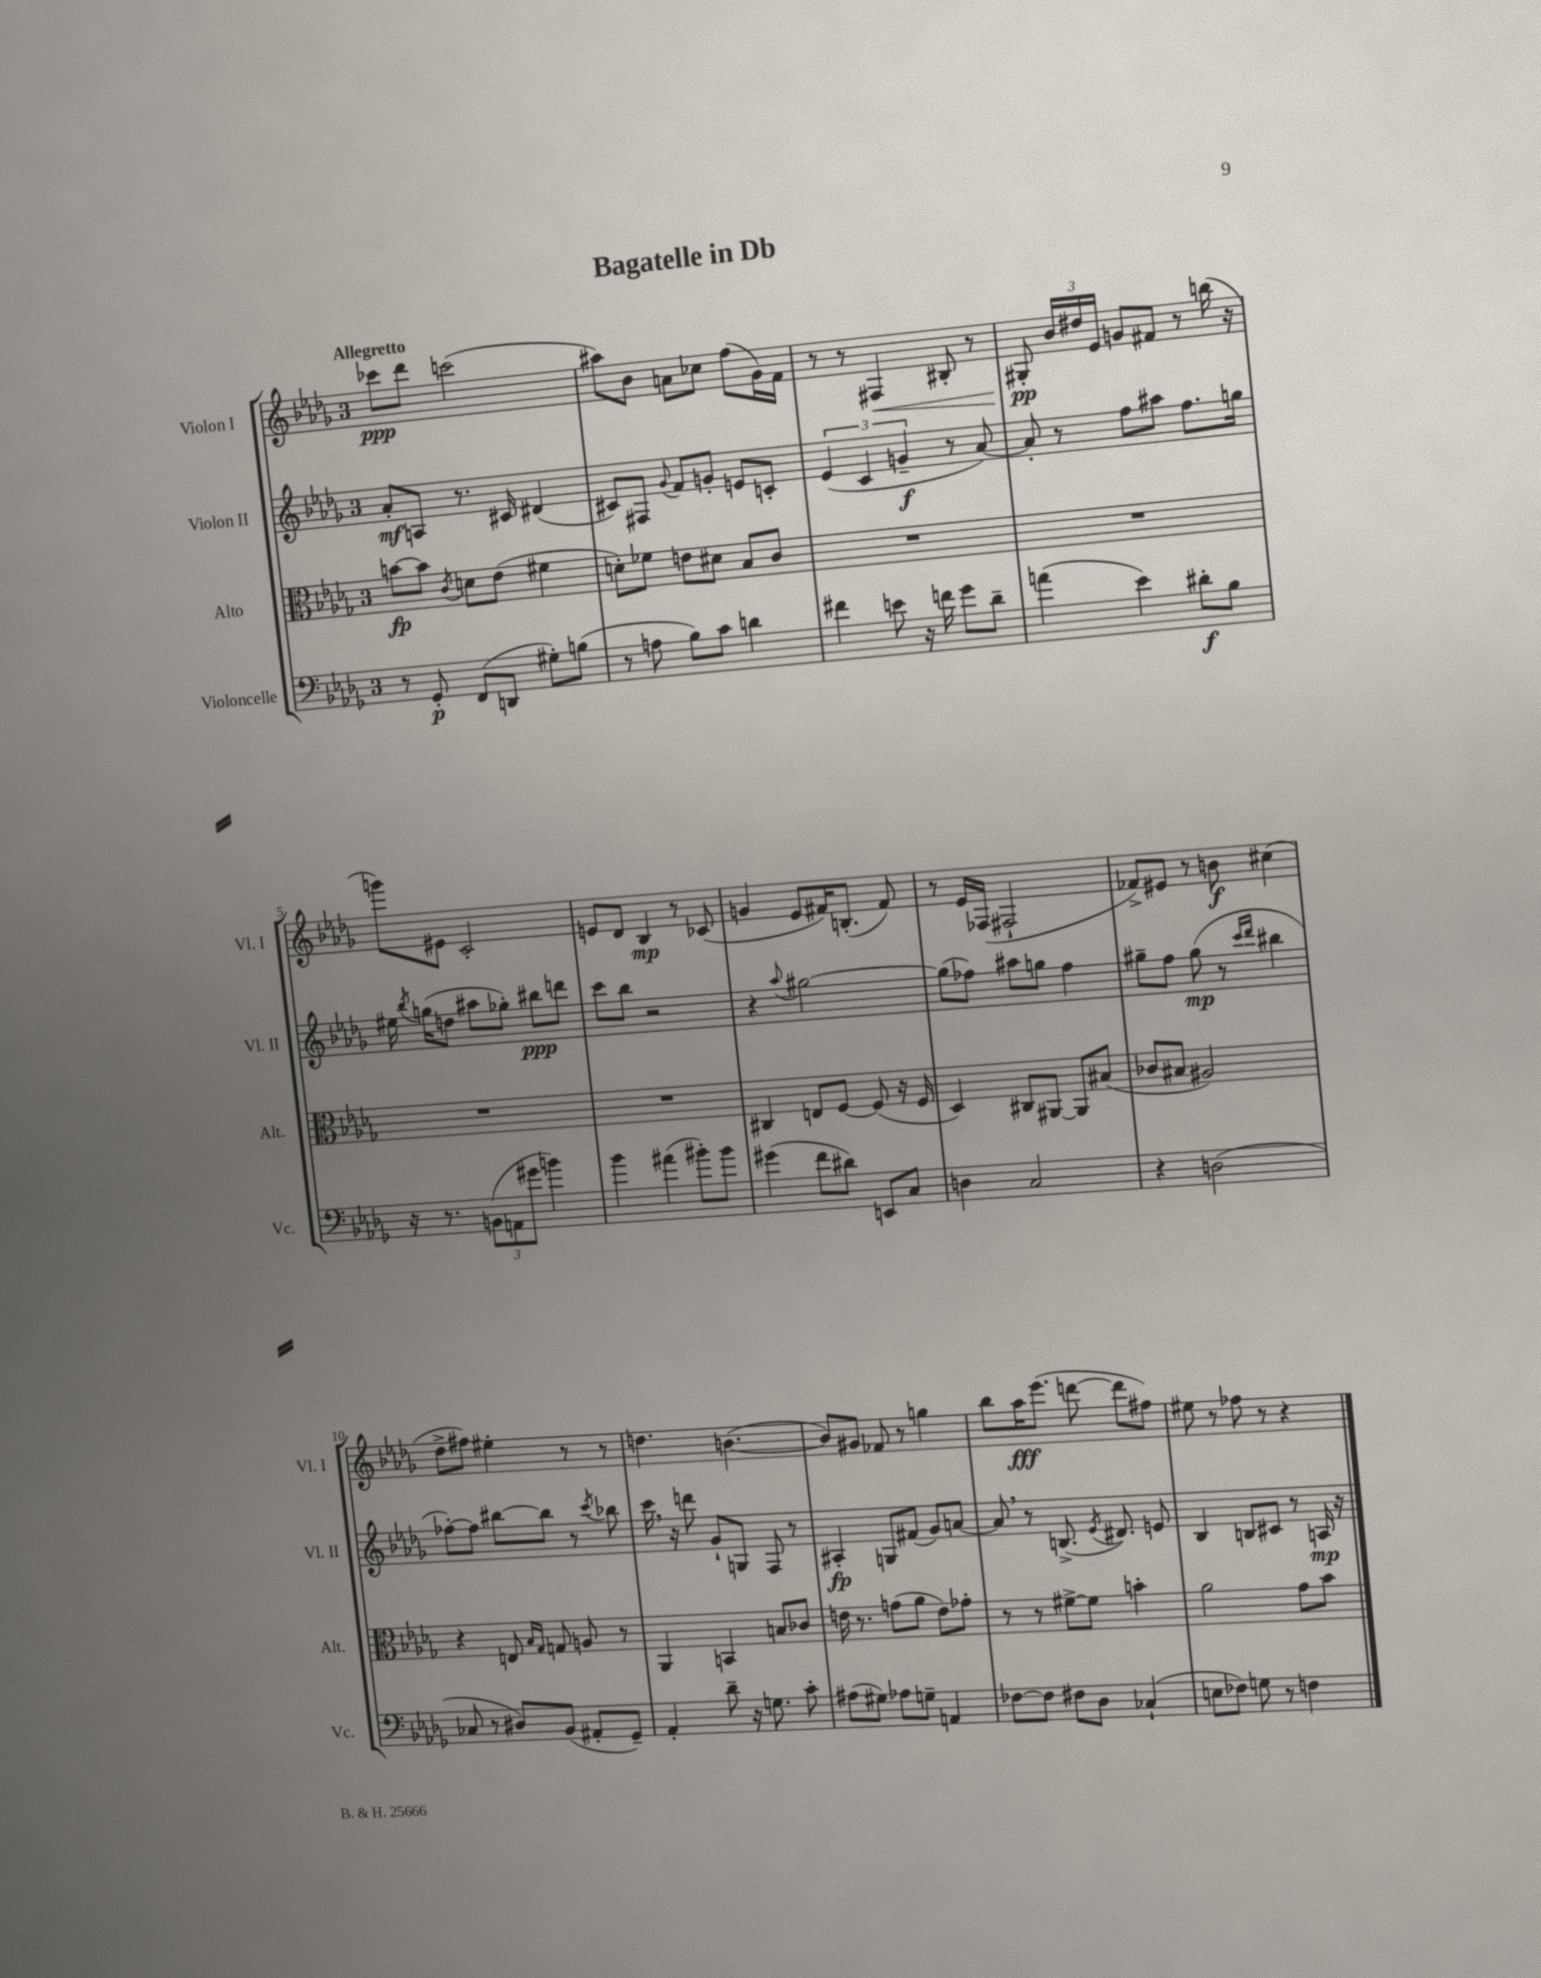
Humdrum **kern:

**kern	**dynam	**kern	**dynam	**kern	**dynam	**kern	**dynam
*part4	*part4	*part3	*part3	*part2	*part2	*part1	*part1
*staff4	*staff4	*staff3	*staff3	*staff2	*staff2	*staff1	*staff1
*I"Violoncelle	*	*I"Alto	*	*I"Violon II	*	*I"Violon I	*
*I'Vc.	*	*I'Alt.	*	*I'Vl. II	*	*I'Vl. I	*
*clefF4	*	*clefC3	*	*clefG2	*	*clefG2	*
*k[b-e-a-d-g-]	*	*k[b-e-a-d-g-]	*	*k[b-e-a-d-g-]	*	*k[b-e-a-d-g-]	*
*M3/4	*	*M3/4	*	*M3/4	*	*M3/4	*
=1	=1	=1	=1	=1	=1	=1	=1
!	!	!	!	!	!	!LO:TX:a:B:t=Allegretto	!
8r	.	[8bn\L	fp	8a-'/L	mf	8ccc-X\L	ppp
8GG-'/	p	8b\J]	.	8An/J	.	8ddd-\J	.
.	.	8qc/	.	.	.	.	.
(8FF/L	.	8dn\L	.	8.r	.	(2cccn\	.
8DDn/J	.	(8e-\J	.	.	.	.	.
.	.	.	.	16c#X/	.	.	.
8G#X'\L)	.	4f#X\	.	(4d#X/	.	.	.
(8Bn\J	.	.	.	.	.	.	.
=2	=2	=2	=2	=2	=2	=2	=2
8r	.	8dn'\L)	.	8c#X/L)	.	8aa#X\L)	.
8An\	.	8f-X\J	.	8F#X/J	.	8b-\J	.
.	.	.	.	8qqg-/	.	.	.
8B-\L)	.	8en\L	.	8f/L	.	8an\L	.
8c\J	.	8d#X\J	.	8gn'/J	.	8cc-X\J	.
4dn\	.	8B-/L	.	8en/L	.	(8ff\L	.
.	.	8c/J	.	8cn'/J	.	16g-\L)	.
.	.	.	.	.	.	16f\JJ	.
=3	=3	=3	=3	=3	=3	=3	=3
4f#X\	.	2.r	.	(6e-/	.	8r	.
.	.	.	.	.	.	8r	.
.	.	.	.	6c/	.	.	.
!	!	!	!	!	!	!	!LO:HP:b
8en\	.	.	.	.	.	4F#X/	<
.	.	.	.	6gn~/	f	.	.
16r	.	.	.	.	.	.	.
16fn\	.	.	.	.	.	.	.
8g-\L	.	.	.	8r	.	8B#X'/	.
8d-~\J	.	.	.	[8a-/)	.	8r	.
=4	=4	=4	=4	=4	=4	=4	=4
(4an\	.	2.r	.	8a-'/]	.	8G#X'/	pp
.	.	.	.	8r	.	24b-/LL	[
.	.	.	.	.	.	24dd#X/	.
.	.	.	.	.	.	24e-/JJ	.
4e-\)	.	.	.	8ff\L	.	8gn/L	.
.	.	.	.	8aa#X\J	.	8f#X/J	.
8d#X'\L	f	.	.	8.ff\L	.	8r	.
8B-\J	.	.	.	.	.	(16bbn\	.
.	.	.	.	16ggn\Jk	.	16r	.
!!LO:LB:g=z
=5	=5	=5	=5	=5	=5	=5	=5
16r	.	2.r	.	16ee#X\	.	8gggn\L)	.
.	.	.	.	8qbb-/	.	.	.
8.r	.	.	.	(16ggn\KL	.	.	.
.	.	.	.	8ddn\J	.	8e#X\J	.
(12BBn\L	.	.	.	8aa#X\L	.	2c'/	.
12AAn\	.	.	.	.	.	.	.
.	.	.	.	8gg-X'\J)	.	.	.
12g#X\J	.	.	.	.	.	.	.
4bn\)	.	.	.	8bb#X\L	ppp	.	.
.	.	.	.	8dddn\J	.	.	.
=6	=6	=6	=6	=6	=6	=6	=6
4b-\	.	2.r	.	8ccc\L	.	8en/L	.
.	.	.	.	8bb-\J	.	8d-/J	.
(4a#X\	.	.	.	2r	.	4B-/	mp
8b#X'\L)	.	.	.	.	.	8r	.
8b#\J	.	.	.	.	.	(8c-X/	.
=7	=7	=7	=7	=7	=7	=7	=7
(4g#X\	.	4C#X/	.	4r	.	4gn/	.
.	.	.	.	8qqaa-/	.	.	.
8f\L	.	8En/L	.	[2gg#X\	.	8e-/L	.
8d#X\J)	.	[8F/J	.	.	.	16f#X/K)	.
.	.	.	.	.	.	(8.Bn'/J	.
8EEn/L	.	(8F/]	.	.	.	.	.
8C/J	.	16r	.	.	.	8f#/)	.
.	.	16F/	.	.	.	.	.
=8	=8	=8	=8	=8	=8	=8	=8
4Dn\	.	4D-/)	.	(8gg#\L]	.	8r	.
.	.	.	.	8ff-X\J)	.	16e-/LL	.
.	.	.	.	.	.	(16F-X/JJ	.
2C/	.	8C#X/L	.	8aa#X\L	.	2F#X`/	.
.	.	[8AA#X/J	.	8ggn\J	.	.	.
.	.	8AA#/L]	.	4ff-\	.	.	.
.	.	(8B#X/J	.	.	.	.	.
=9	=9	=9	=9	=9	=9	=9	=9
4r	.	8c-X/L	.	8gg#X~\L	.	8f-X^/L)	.
.	.	8B#X/J	.	8ff\J	.	8e#X/J	.
(2Dn\	.	2A#X/)	.	(8gg#\	mp	8r	.
.	.	.	.	8r	.	8bn\	f
.	.	.	.	16qqccc/LL	.	.	.
.	.	.	.	16qqddd-/JJ	.	.	.
.	.	.	.	4bb#X\	.	(4cc#X\	.
!!LO:LB:g=z
=10	=10	=10	=10	=10	=10	=10	=10
8C-X/	.	4r	.	[8ff-X'\L)	.	8dd-^\L	.
8r	.	.	.	8ff-\J]	.	8ff#X\J)	.
8D#X/L)	.	8En/	.	[8bb#X\L	.	4ee#X'\	.
.	.	16qqB-/LL	.	.	.	.	.
.	.	16qqG-/JJ	.	.	.	.	.
(8BB-/J	.	8Gn/	.	8bb#\J]	.	.	.
8AA#X'/L	.	8An/	.	8r	.	8r	.
.	.	.	.	8qccc/	.	.	.
8GG-~/J)	.	8r	.	8bb-X\	.	8r	.
=11	=11	=11	=11	=11	=11	=11	=11
4AA-'/	.	4AA-/	.	16ccc,\	.	4.ddn\	.
.	.	.	.	16r	.	.	.
.	.	.	.	8dddn\	.	.	.
8d-~\	.	4BBn/	.	8g-`/L	.	.	.
16r	.	.	.	8Gn/J	.	([4.bn\	.
8.Gn\	.	.	.	.	.	.	.
.	.	8Bn/L	.	8F/	.	.	.
8c'\	.	8c-X/J	.	8r	.	.	.
=12	=12	=12	=12	=12	=12	=12	=12
(8A#X\L	.	16en\	.	4A#X'/	fp	8b/L])	.
.	.	8.r	.	.	.	.	.
8G#X\J)	.	.	.	.	.	8g#X/J	.
8A-X\L	.	(8gn\L	.	8Gn/L	.	8f-X/	.
8Gn~\J	.	8a-\J	.	(8f#X/J	.	8r	.
4AAn/	.	8e\L)	.	8g-/L)	.	4ggn\	.
.	.	8g-X'\J	.	[8an/J	.	.	.
=13	=13	=13	=13	=13	=13	=13	=13
[8F-X\L	.	8r	.	8a,/]	.	8bb-\L	.
8F-\J]	.	8r	.	8r	.	16aa-\K	fff
.	.	.	.	.	.	(8.eee-\J	.
8F#X\L	.	[8f#X^\L	.	(8.Bn^/	.	.	.
8D-\J	.	8f#\J]	.	.	.	[8dddn\	.
.	.	.	.	8qe-/	.	.	.
.	.	.	.	8.d#X/)	.	.	.
(4C-X`/	.	4bn'\	.	.	.	8ddd\L]	.
.	.	.	.	8en/	.	8ff#X\J)	.
=14	=14	=14	=14	=14	=14	=14	=14
8En\L	.	2a-\	.	4B-/	.	8ee#X\	.
8F-X\J)	.	.	.	.	.	8r	.
8Gn\	.	.	.	8Bn/L	.	8ff-X\	.
8r	.	.	.	8c#X/J	.	8r	.
4Fn\	.	8g-\L	.	8r	.	4r	.
.	.	8b-\J	.	16An/	mp	.	.
.	.	.	.	16r	.	.	.
==	==	==	==	==	==	==	==
*-	*-	*-	*-	*-	*-	*-	*-
